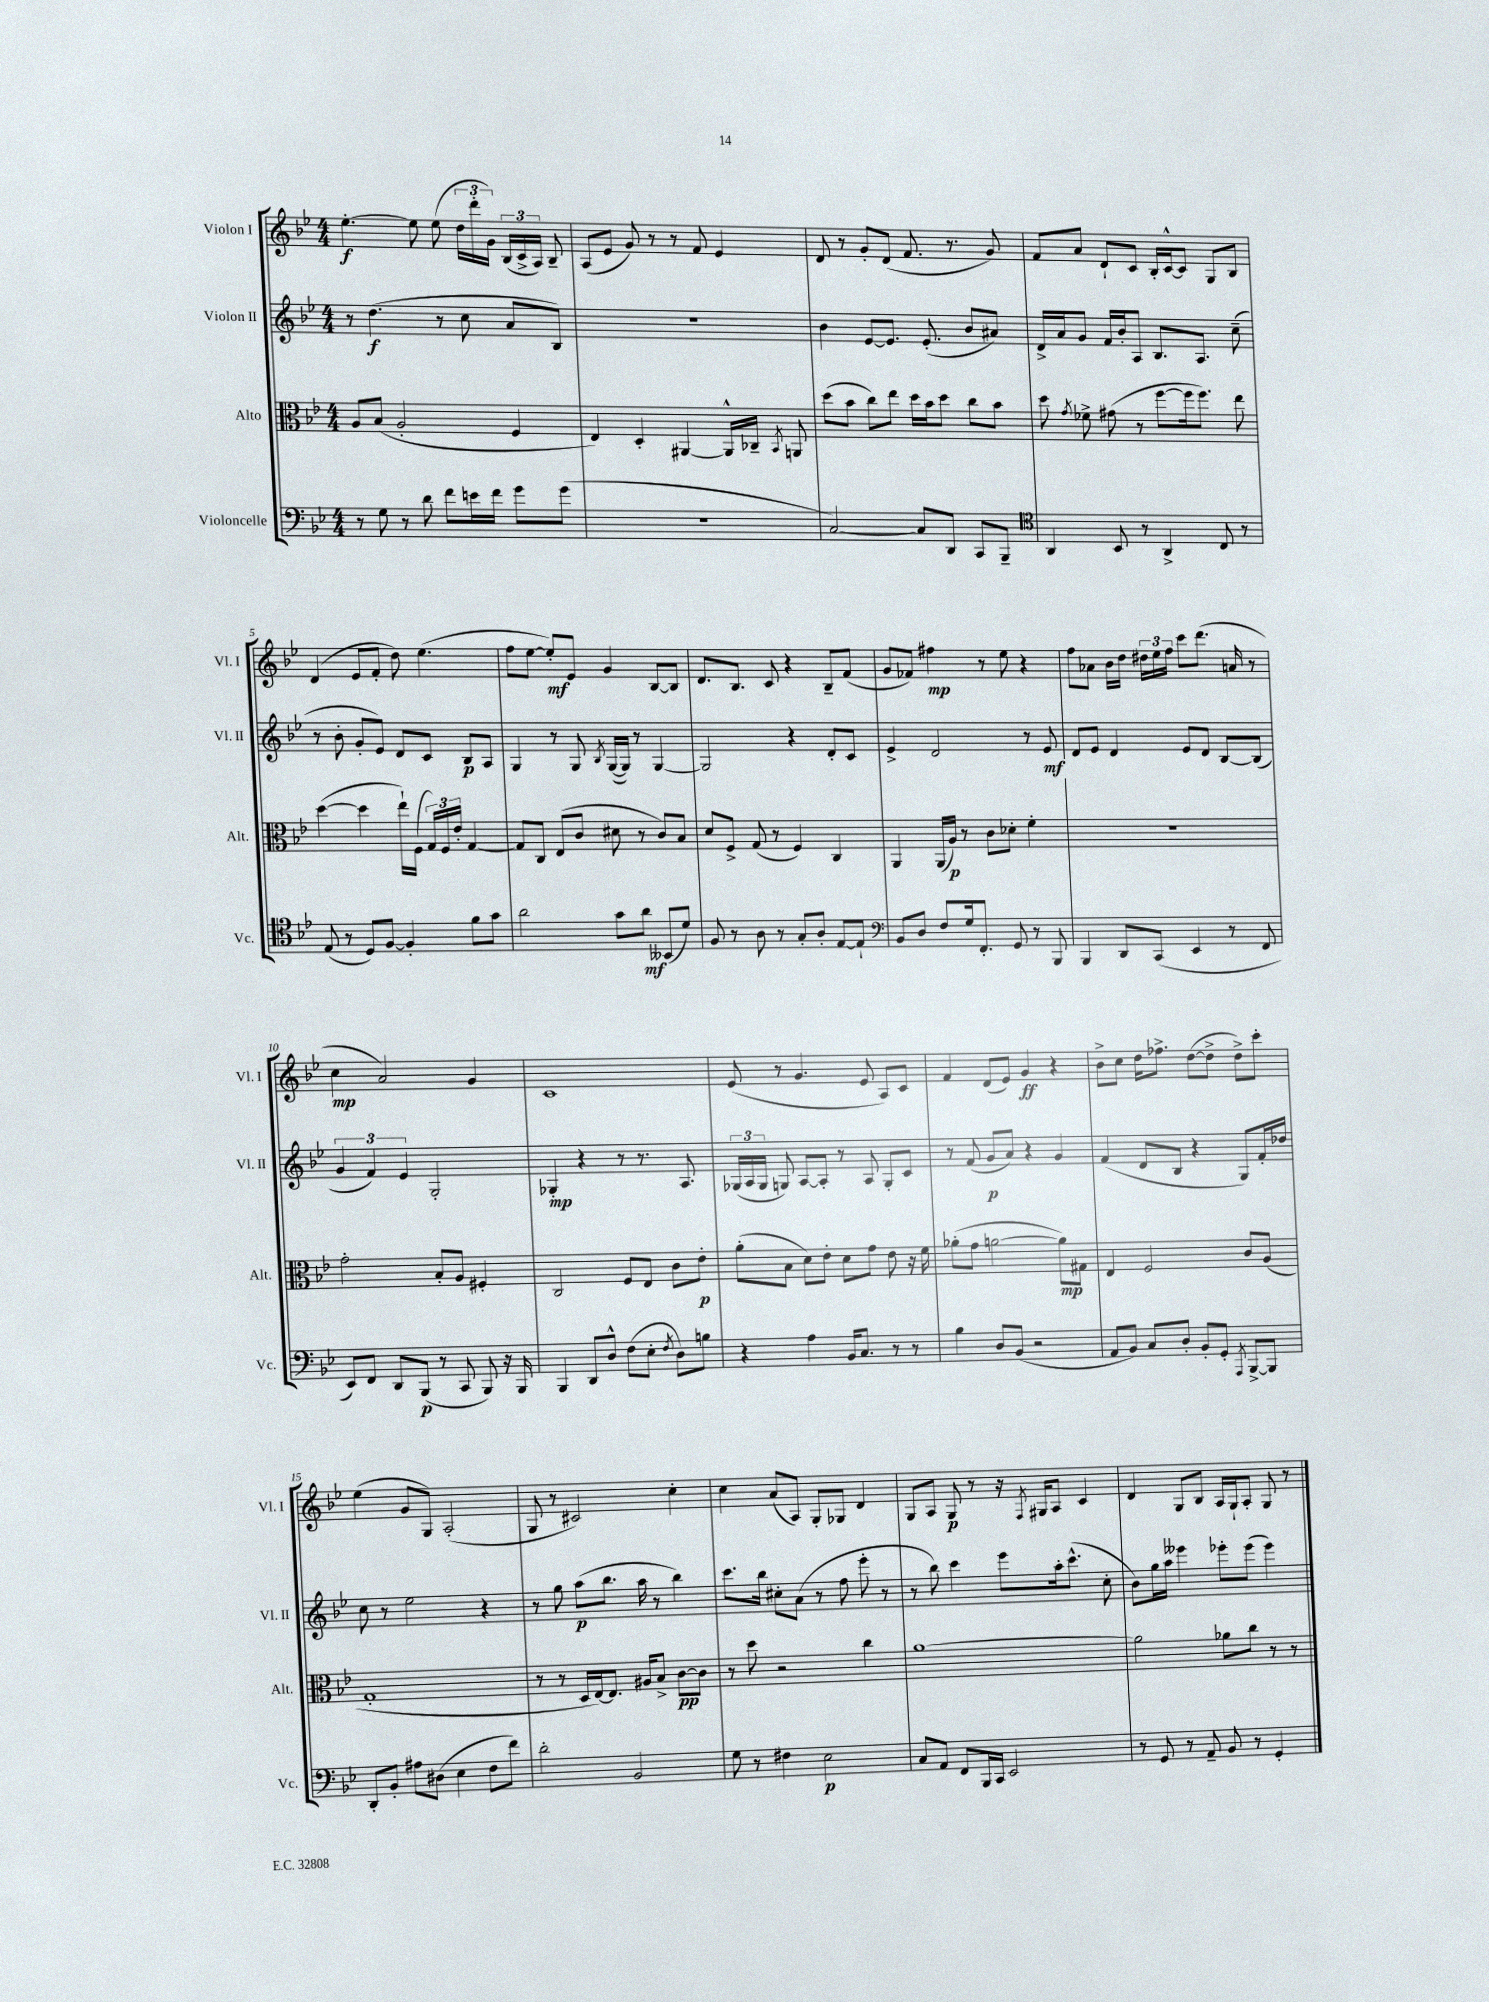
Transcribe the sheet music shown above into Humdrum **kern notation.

**kern	**kern	**kern	**kern
*staff4	*staff3	*staff2	*staff1
*clefF4	*clefC3	*clefG2	*clefG2
*k[b-e-]	*k[b-e-]	*k[b-e-]	*k[b-e-]
*M4/4	*M4/4	*M4/4	*M4/4
8r	8A/L	8r	[4.ee-'\
8G\	(8B-/J	(4.dd\	.
8r	2A'/	.	.
8d\	.	.	8ee-\]
8f\L	.	8r	(8ee-\
16e\L	.	8cc\	24dd\LL
.	.	.	24ddd'\
16f\JJ	.	.	.
.	.	.	24g\JJ)
8g\L	4F/	8a/L	(24B-/LL
.	.	.	24c^/
.	.	.	24A/JJ)
(8g\J	.	8B-/J)	8B-~/
=	=	=	=
1r	4E-/)	1r	(8A/L
.	.	.	8e-/J
.	4D'/	.	8g/)
.	.	.	8r
.	[4AA#/	.	8r
.	.	.	8f/
.	16AA#^^/]LL	.	4e-/
.	16C-~/JJ	.	.
.	8qBB-/	.	.
.	8AA/	.	.
=	=	=	=
[2C/)	(8dd\L	4b-\	8d/
.	8b-\J	.	8r
.	8cc\L)	[8e-/L	8g'/L
.	8ee-\J	8.e-/]J	(8d/J
8C/]L	16dd\LL	.	8.f/
.	16b-\J	(8.e-'/	.
8DD/J	8dd\J	.	.
.	.	.	8.r
8CC/L	8cc\L	8b-/L	.
8BBB-~/J	8b-\J	8a#/J)	8g/)
=	=	=	=
*clefC4	*	*	*
4AA/	8dd\	16d^/LL	8f/L
.	.	16a/J	.
.	8qg/	.	.
.	8f-^\	8g/J	8a/J
8BB-/	(8g#\	16f/LL	8d`/L
.	.	16b-'/J	.
8r	8r	8A/J	8c/J
4AA^/	[8ff\L	8.B-/L	16B-'/LL
.	.	.	[16c^^/J
.	16ff\]k	.	8c/]J
.	8.ff\J)	8.A/J	.
8C/	.	.	8G/L
8r	8ee-\	(8cc~\	8B-/J
=	=	=	=
(8E-/	([4dd\	8r	(4d/
8r	.	8b-'\	.
8D/L)	4dd\]	8g'/L	8e-/L
[8F/J	.	8e-/J)	8f'/J
4F'/]	16ee-`\LL)	8d/L	8dd\)
.	(16F\JJ	.	.
.	24G/LL)	8c/J	(4.ee-\
.	24F/	.	.
.	24e-'/JJ	.	.
8f\L	[4G/	8B-/L	.
8g\J	.	8A/J	.
=	=	=	=
2a\	8G/]L	4G/	8ff\L
.	8C/J	.	[8ee-\J
.	(8E-/L	8r	8ee-'/]L)
.	8c/J	8G/	8e-/J
.	.	8qB-/	.
8g\L	8d#\	([16G/LL	4g/
.	.	16G/]JJ)	.
8a\J	8r	8r	.
(8BB--/L	8c/L)	[4G/	[8B-/L
8d/J)	8B-/J	.	8B-/]J
=	=	=	=
8F/	8d/L	2G/]	8.d/L
8r	8F^/J	.	.
.	.	.	8.B-/J
8A\	(8G/	.	.
8r	8r	.	8c/
8G'/L	4F/)	4r	4r
8A'/J	.	.	.
[8E-/L	4C/	8d'/L	8B-~/L
8E-`/]J	.	8c/J	(8f/J
=	=	=	=
*clefF4	*	*	*
8BB-/L	4AA/	4e-^/	8g/L
8D/J	.	.	8f-/J)
8F/L	(16AA/LL	2d/	4ff#\
.	16A/JJ)	.	.
16G/k	8r	.	.
8.FF'/J	.	.	.
.	8c\L	.	8r
8GG/	8d-'\J	.	8ee-\
8r	4f'\	8r	4r
8BBB-/	.	8e-/	.
=	=	=	=
4BBB-/	1r	8d/L	8ff\L
.	.	8e-/J	8a-\J
8DD/L	.	4d/	16b-\LL
.	.	.	16dd\JJ
(8CC/J	.	.	24dd#\LL
.	.	.	24ee-\
.	.	.	24ff\JJ
4EE-/	.	8e-/L	8ccc\L
.	.	8d/J	(8.ddd\J
8r	.	[8B-/L	.
.	.	.	16a/
8FF/	.	(8B-/]J	8r
=	=	=	=
8EE-/L)	2g'\	6g/	4cc\
8FF/J	.	.	.
.	.	6f/)	.
8DD/L	.	.	2a/)
.	.	6e-/	.
(8BBB-/J	.	.	.
8r	8B-'/L	2G'/	.
8CC/	8A/J	.	.
8BBB-/)	4F#'/	.	4g/
16r	.	.	.
16BBB-/	.	.	.
=	=	=	=
4BBB-/	2C/	4G-'/	1c
8DD/L	.	4r	.
8D^^/J	.	.	.
(8F\L	8F/L	8r	.
8E-'\J	8E-/J	8.r	.
8qF/	.	.	.
8D\L)	8c\L	.	.
.	.	8.A/	.
8B\J	8e-'\J	.	.
=	=	=	=
4r	(8a'\L	(24G-/LL	(8e-/
.	.	24A/	.
.	.	24G-/JJ	.
.	8B-\J	8G/)	8r
4A\	8d\L)	[8A/L	4.g/
.	8e-'\J	8A'/]J	.
16BB-/LK	8d\L	8r	.
8.C/J	.	.	.
.	8g\J	8A/	8e-/
8r	8e-\	8G'/L	8A/L)
8r	16r	8c/J	8c/J
.	16f\	.	.
=	=	=	=
4B-\	(8a-'\L	8r	4f/
.	8g\J	(8f/	.
8D/L	[2a\	8g/L	(8d/L
(8BB-/J	.	8a/J)	8e-/J)
2r	.	4r	4g/
.	8a\]L)	4g/	4r
.	8G#\J	.	.
=	=	=	=
8AA/L	4E-/	(4f/	8b-^\L
8BB-/J)	.	.	8cc\J
8C/L	2F/	8d/L	16dd\LK
.	.	.	8.ff-^\J
8D'/J	.	8B-/J	.
8BB-'/L	.	4r	([8dd\L
8GG'/J	.	.	8dd^\]J
8qAAA/	.	.	.
[8BBB-^/L	8c/L	8G/L)	8dd^\L)
8BBB-/]J	(8A/J	16f'/L	8ccc'\J
.	.	16dd-/JJ	.
=	=	=	=
8DD'/L	1G'	8cc\	(4ee-\
8BB-'/J	.	8r	.
8A#\L	.	2ee-\	8g/L
(8D#\J	.	.	8G/J)
4E-\	.	.	(2A'/
8F\L	.	4r	.
8f\J)	.	.	.
=	=	=	=
2d'\	8r	8r	8G/
.	8r	8gg\	8r
.	16D/LL	(8aa\L	2c#/)
.	[16E-/J)	.	.
.	8.E-/]J	8.bb-\J	.
2BB-/	.	.	.
.	16A#/LK	16aa\	.
.	8B-^/J	8r	.
.	[8c\L	4bb-\)	4cc'\
.	8c\]J	.	.
=	=	=	=
8G\	8r	8.ccc\L	4cc\
8r	8dd\	.	.
.	.	16bb-\Jk	.
4F#\	2r	8cc#'\L	(8a/L
.	.	(8a\J	8A/J)
2E-\	.	8r	8G'/L
.	.	8ff\	8G-/J
.	4cc\	8eee-'\	4d/
.	.	8r	.
=	=	=	=
8C/L	[1a	8r	8G/L
8AA/J	.	8bb-\)	8A/J
8FF/L	.	4ccc\	8G/
16BBB-/L	.	.	8r
16CC/JJ	.	.	.
2EE-/	.	8eee-\L	16r
.	.	.	8qF/
.	.	.	16G#/LK
.	.	16aa'\k	8A/J
.	.	(8.ccc^^\J	.
.	.	.	4c/
.	.	8cc'\	.
=	=	=	=
8r	2a\]	8b-\L)	4d/
8GG/	.	16gg\L	.
.	.	16aa\JJ	.
8r	.	4eee--\	8G/L
8AA~/	.	.	8B-/J
8BB-/	8a-\L	8eee-'\L	16A/LL
.	.	.	16G`/J
8r	8cc\J	(8eee-\J	8A'/J
4GG'/	8r	4eee-\)	8G/
.	8r	.	8r
==	==	==	==
*-	*-	*-	*-
